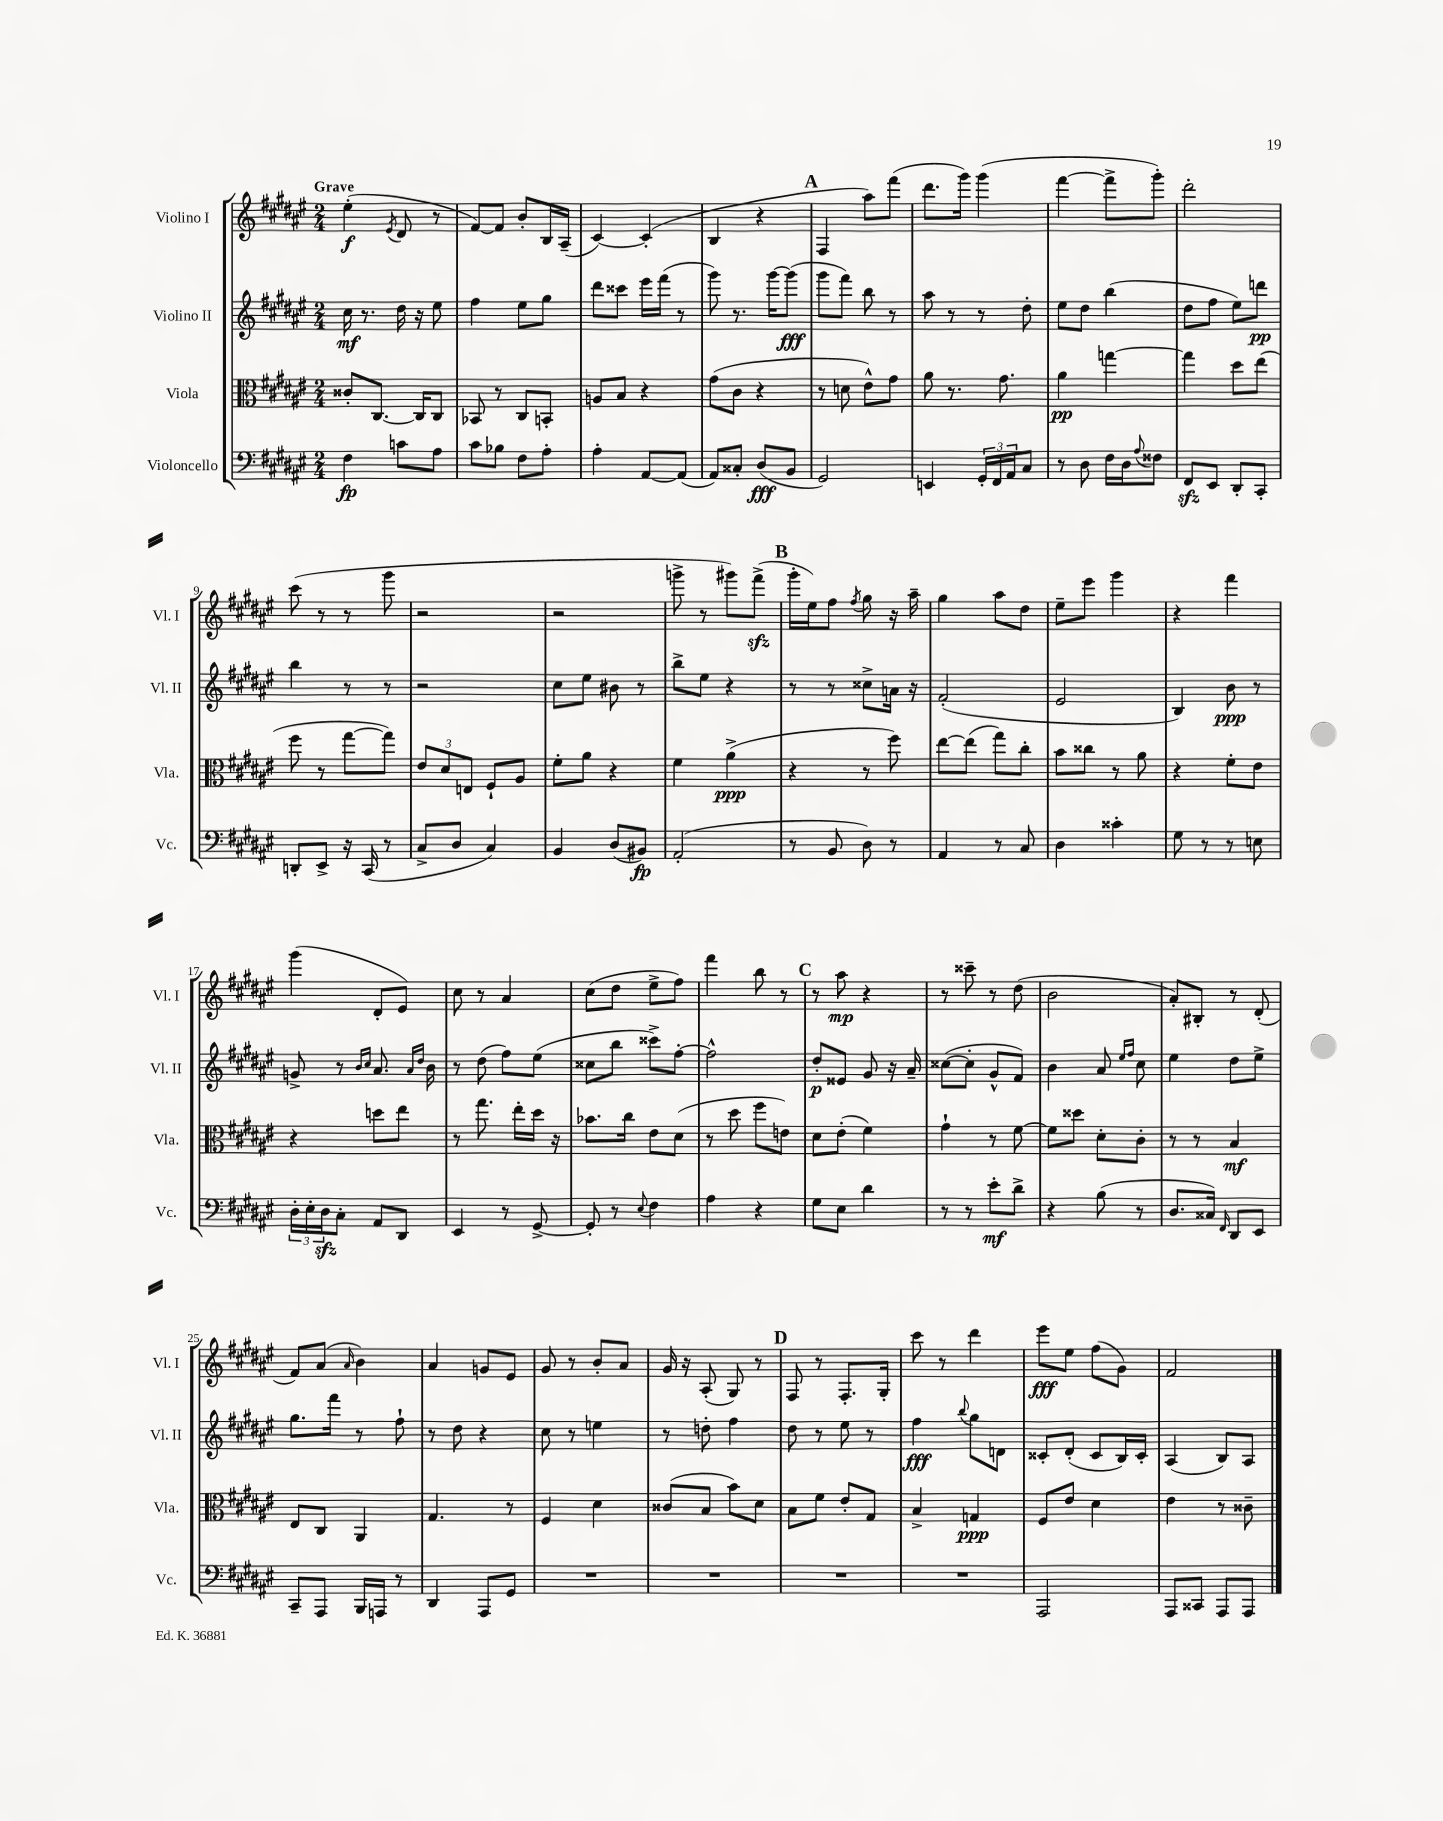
<<
\new StaffGroup <<
\new Staff = "s0" \with { instrumentName = "Violino I" shortInstrumentName = "Vl. I" } {
    \clef treble \key fis \major \numericTimeSignature \time 2/4 \tempo "Grave"
    eis''4-.\f( \acciaccatura { eis'8 } dis'8 r8 |
    fis'8~) fis'8 b'8-. b16 ais16--( |
    cis'4~) cis'4-.( |
    b4 r4 |
    \mark \markup { \bold "A" } fis4 ais''8) fis'''8( |
    dis'''8. gis'''16) gis'''4( |
    fis'''4~ fis'''8-> gis'''8-.) |
    dis'''2-. |
    cis'''8( r8 r8 gis'''8 |
    r2 |
    r2 |
    g'''8-> r8 gis'''8) fis'''8->\sfz( |
    \mark \markup { \bold "B" } gis'''16-. eis''16) fis''8 \acciaccatura { fis''8 } gis''8 r16 ais''16-- |
    gis''4 ais''8 dis''8 |
    eis''8-- eis'''8 gis'''4 |
    r4 fis'''4 |
    gis'''4( dis'8-. eis'8) |
    cis''8 r8 ais'4 |
    cis''8( dis''8 eis''8-> fis''8) |
    fis'''4 b''8 r8 |
    \mark \markup { \bold "C" } r8 ais''8\mp r4 |
    r8 cisis'''8-- r8 dis''8( |
    b'2 |
    ais'8-.) bis8-. r8 dis'8-.( |
    fis'8) ais'8( \grace { ais'16 } b'4) |
    ais'4 g'8 eis'8 |
    gis'8 r8 b'8-. ais'8 |
    gis'16 r16 ais8-.( gis8) r8 |
    \mark \markup { \bold "D" } fis8 r8 fis8.-. gis16-. |
    cis'''8 r8 dis'''4 |
    eis'''8\fff eis''8 fis''8( gis'8) |
    fis'2 \bar "|." |
}
\new Staff = "s1" \with { instrumentName = "Violino II" shortInstrumentName = "Vl. II" } {
    \clef treble \key fis \major \numericTimeSignature \time 2/4
    cis''16\mf r8. dis''16 r16 eis''8 |
    fis''4 eis''8 gis''8 |
    dis'''8 cisis'''8 eis'''16 fis'''16( r8 |
    gis'''8) r8. gis'''16~ gis'''8\fff( |
    \mark \markup { \bold "A" } gis'''8 fis'''8) b''8 r8 |
    ais''8 r8 r8 dis''8-. |
    eis''8 dis''8 b''4( |
    dis''8 fis''8 eis''8) d'''8\pp |
    b''4 r8 r8 |
    r2 |
    cis''8 eis''8 bis'8 r8 |
    b''8-> eis''8 r4 |
    \mark \markup { \bold "B" } r8 r8 cisis''8-> a'16 r16 |
    fis'2-.( |
    eis'2 |
    b4) b'8\ppp r8 |
    g'8-> r8 \grace { b'16 cis''16 } ais'8. \grace { ais'16 dis''16 } b'16 |
    r8 dis''8( fis''8) eis''8( |
    cisis''8 b''8 cisis'''8->) fis''8~-. |
    fis''2-^ |
    \mark \markup { \bold "C" } dis''8-.\p eisis'8 gis'8 r16 ais'16-- |
    cisis''8~( cisis''8-. gis'8-^ fis'8) |
    b'4 ais'8 \grace { eis''16 fis''16 } cis''8 |
    eis''4 dis''8 eis''8-> |
    gis''8. fis'''16 r8 fis''8-! |
    r8 dis''8 r4 |
    cis''8 r8 e''4 |
    r8 d''8-. fis''4 |
    \mark \markup { \bold "D" } dis''8 r8 eis''8 r8 |
    fis''4\fff \appoggiatura { b''8 } gis''8 d'8 |
    cisis'8-. dis'8-.( cisis'8 b16) cisis'16-. |
    ais4( b8) ais8 \bar "|." |
}
\new Staff = "s2" \with { instrumentName = "Viola" shortInstrumentName = "Vla." } {
    \clef alto \key fis \major \numericTimeSignature \time 2/4
    cisis'8-. cis8.~ cis16 cis8 |
    bes,8 r8 cis8 b,8-. |
    a8 b8 r4 |
    gis'8( cis'8 r4 |
    \mark \markup { \bold "A" } r8 d'8 eis'8-^) gis'8 |
    ais'8 r8. gis'8. |
    ais'4\pp g''4~ |
    g''4 dis''8 eis''8( |
    fis''8 r8 gis''8~ gis''8) |
    \tuplet 3/2 { eis'8 dis'8 e8 } fis8-! ais8 |
    fis'8-. ais'8 r4 |
    fis'4 ais'4->\ppp( |
    \mark \markup { \bold "B" } r4 r8 fis''8) |
    eis''8~ eis''8( gis''8) cis''8-. |
    b'8 cisis''8 r8 ais'8 |
    r4 fis'8-. eis'8 |
    r4 d''8 eis''8 |
    r8 gis''8. eis''16-. dis''16 r16 |
    bes'8. cis''16 eis'8 dis'8( |
    r8 dis''8 fis''8 e'8) |
    \mark \markup { \bold "C" } dis'8 eis'8-.( fis'4) |
    gis'4-! r8 fis'8~ |
    fis'8 disis''8 dis'8-. cis'8-. |
    r8 r8 b4\mf |
    eis8 cis8 ais,4 |
    gis4. r8 |
    fis4 dis'4 |
    cisis'8( b8 b'8) dis'8 |
    \mark \markup { \bold "D" } b8 fis'8 eis'8-. gis8 |
    b4-> g4\ppp |
    fis8 eis'8 dis'4 |
    eis'4 r8 cisis'8-- \bar "|." |
}
\new Staff = "s3" \with { instrumentName = "Violoncello" shortInstrumentName = "Vc." } {
    \clef bass \key fis \major \numericTimeSignature \time 2/4
    fis4\fp c'8 ais8 |
    cis'8 bes8 fis8 ais8-. |
    ais4-. ais,8~ ais,8( |
    ais,8) cisis8-. dis8\fff( b,8 |
    \mark \markup { \bold "A" } gis,2) |
    e,4 \tuplet 3/2 { gis,16-. fis,16 ais,16 } cis8 |
    r8 dis8 fis16 dis16 \appoggiatura { ais8 } fisis8 |
    fis,8\sfz eis,8 dis,8-. cis,8-. |
    d,8-. eis,8-> r16 cis,16( r8 |
    cis8-> dis8 cis4) |
    b,4 dis8( bis,8\fp) |
    ais,2-.( |
    \mark \markup { \bold "B" } r8 b,8 dis8) r8 |
    ais,4 r8 cis8 |
    dis4 cisis'4-. |
    gis8 r8 r8 e8 |
    \tuplet 3/2 { dis16-. eis16-. dis16\sfz } cis8-. ais,8 dis,8 |
    eis,4 r8 gis,8~-> |
    gis,8-. r8 \appoggiatura { eis8 } fis4 |
    ais4 r4 |
    \mark \markup { \bold "C" } gis8 eis8 dis'4 |
    r8 r8 eis'8-.\mf dis'8-> |
    r4 b8( r8 |
    dis8. cisis16) \grace { fis,16 } dis,8 eis,8 |
    cis,8-- ais,,8 b,,16 a,,16 r8 |
    dis,4 ais,,8 gis,8 |
    R2 |
    R2 |
    \mark \markup { \bold "D" } R2 |
    R2 |
    ais,,2 |
    ais,,8 cisis,8 ais,,8 ais,,8 \bar "|." |
}
>>
>>
